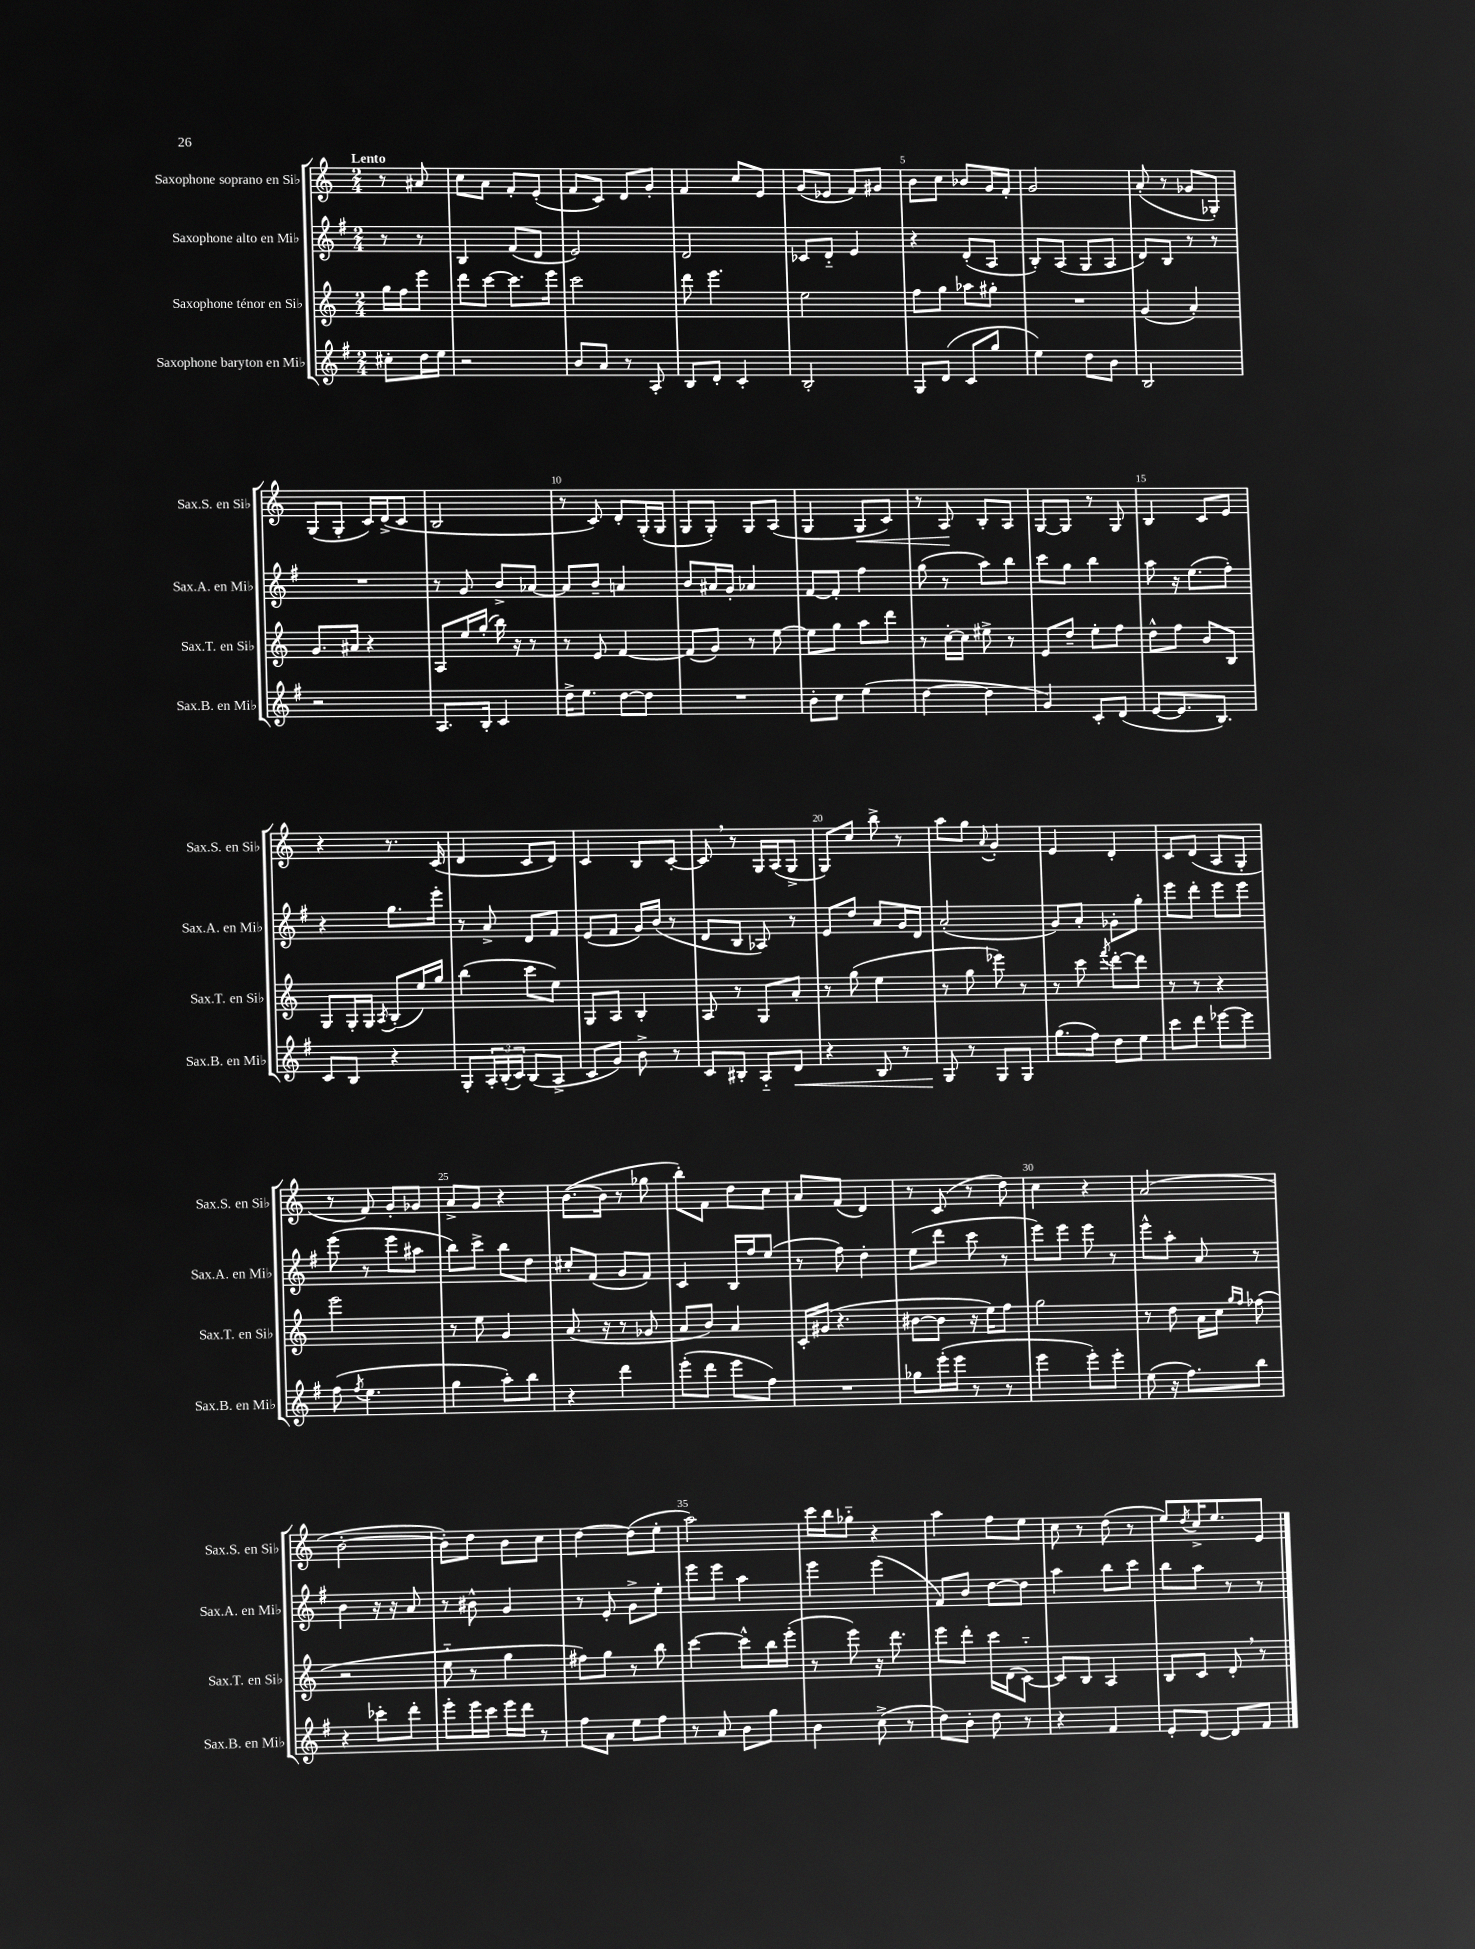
<<
\new StaffGroup <<
\new Staff = "s0" \with { instrumentName = "Saxophone soprano en Sib" shortInstrumentName = "Sax.S. en Sib" } {
    \clef treble \key c \major \numericTimeSignature \time 2/4 \partial 4 \tempo "Lento"
    r8 ais'8 |
    c''8 a'8 f'8-. e'8-.( |
    f'8 c'8) d'8 g'8-. |
    f'4 c''8 e'8 |
    g'8( ees'8 f'8) gis'8 |
    b'8 c''8 bes'8 g'16 f'16-. |
    g'2 |
    a'8-.( r8 ges'8 ges8-.) |
    g8( g8-. c'16) d'16->( c'8 |
    b2 |
    r8 c'8) d'8-. g16-.( g16 |
    g8 g8-.) g8 a8( |
    g4 g8\< c'8) |
    r8 a8\! b8-. a8 |
    g8~ g8 r8 g8 |
    b4 c'8 e'8 |
    r4 r8. c'16( |
    d'4 c'8 d'8) |
    c'4 b8 c'8~-. |
    c'8 \breathe r8 g16 a16( g8-> |
    g8) c''8 b''8-> r8 |
    a''8 g''8 \appoggiatura { a'8 } g'4-. |
    e'4 d'4-. |
    c'8 d'8( a8 g8-. |
    r8 f'8) g'8-. ges'8 |
    a'8-> g'8 r4 |
    b'8.~( b'16 r8 ges''8 |
    b''8-.) f'8 d''8 c''8 |
    a'8 f'8( d'4) |
    r8 c'8( r8 d''8) |
    c''4 r4 |
    a'2( |
    b'2~-. |
    b'8-.) d''8 b'8 c''8 |
    d''4~ d''8( e''8-. |
    a''2) |
    c'''16 b''16 ges''8-_ r4 |
    a''4 f''8 e''8 |
    c''8 r8 d''8( r8 |
    e''8) \acciaccatura { d''8 } c''16-> e''8. e'8 \bar "|." |
}
\new Staff = "s1" \with { instrumentName = "Saxophone alto en Mib" shortInstrumentName = "Sax.A. en Mib" } {
    \clef treble \key g \major \numericTimeSignature \time 2/4 \partial 4
    r8 r8 |
    b4 fis'8( d'8 |
    e'2) |
    d'2 |
    ces'8 d'8-_ e'4 |
    r4 d'8-.( a8 |
    b8-.) a8( g8 a8 |
    d'8) b8 r8 r8 |
    R2 |
    r8 g'8 b'8-> aes'8~ |
    aes'8 b'8-- a'4 |
    b'8 ais'16 g'16-. aes'4 |
    fis'8~ fis'8-. fis''4 |
    g''8( r8 a''8) b''8 |
    c'''8 g''8 b''4 |
    a''8 r16 e''8.( fis''8-.) |
    r4 g''8. e'''16-. |
    r8 a'8-> d'8 fis'8 |
    e'8( fis'8 g'16) b'16( r8 |
    d'8 b8 aes8) r8 |
    e'8 d''8 a'8 g'16 d'16 |
    a'2-.( |
    g'8) a'8-. ges'8-. g''8-. |
    e'''8 d'''8-. e'''8 e'''8 |
    e'''8( r8 e'''8 ais''8 |
    b''8) c'''8-> b''8 d''8 |
    cis''8-. fis'8( g'8 fis'8) |
    c'4 b16 fis''16 e''8( |
    r8 fis''8) d''4-. |
    e''8( d'''8 c'''8 r8 |
    e'''8) e'''8 e'''8 r8 |
    e'''8-^ a''8-. a'8 r8 |
    b'4 r16 r16 a'8 |
    r8 bis'8-^ g'4 |
    r8 e'8-. g'8-> e''8-. |
    e'''8 e'''8 a''4 |
    e'''4 e'''4( |
    fis'8) b'8 d''8~ d''8 |
    a''4 b''8 c'''8 |
    b''8 a''8 r8 r8 \bar "|." |
}
\new Staff = "s2" \with { instrumentName = "Saxophone ténor en Sib" shortInstrumentName = "Sax.T. en Sib" } {
    \clef treble \key c \major \numericTimeSignature \time 2/4 \partial 4
    g''16 f''16 e'''8 |
    d'''8 c'''8~ c'''8. e'''16 |
    c'''2 |
    d'''8 e'''4. |
    e''2 |
    f''8 g''8 aes''8 gis''8-. |
    R2 |
    g'4( a'4-.) |
    g'8. ais'16 r4 |
    a8 e''16 g''16-.( b''16) r16 r8 |
    r8 e'8 f'4~ |
    f'8( g'8) r8 e''8~ |
    e''8 g''8 a''8 d'''8 |
    r8 c''16~-. c''16 eis''8-> r8 |
    e'8 d''8-- e''8-. f''8 |
    d''8-^ f''8 b'8 b8 |
    g8 g16-. g16 \acciaccatura { a8 } b8-.( e''16) g''16 |
    b''4( c'''8 e''8) |
    g8 a8 b4-. |
    a8 r8 g8 a'8-. |
    r8 g''8( e''4 |
    r8 g''8 ees'''8) r8 |
    r8 c'''8 \acciaccatura { f'''8 } d'''8~-. d'''8 |
    r8 r8 r4 |
    e'''2 |
    r8 e''8 g'4 |
    a'8.( r16 r8 ges'8 |
    a'8 b'8) a'4 |
    c'16-. gis'16( r4. |
    bis'8~ bis'8 r16 e''16) f''8 |
    g''2 |
    r8 d''8 a'16 c''16 \grace { g''16 f''16 } fes''8( |
    r2 |
    e''8-_ r8 g''4 |
    fis''8) g''8 r8 b''8 |
    c'''4~ c'''8-^ b''16 e'''16-.( |
    r8 e'''8) r16 d'''8. |
    e'''8 d'''8-. c'''16 d'16( c'8~-_) |
    c'8 b8 a4 |
    b8 c'8 d'8-. \breathe r8 \bar "|." |
}
\new Staff = "s3" \with { instrumentName = "Saxophone baryton en Mib" shortInstrumentName = "Sax.B. en Mib" } {
    \clef treble \key g \major \numericTimeSignature \time 2/4 \partial 4
    cis''8-. d''16 e''16 |
    r2 |
    b'8 a'8 r8 a8-. |
    b8 d'8-. c'4-. |
    b2-. |
    g8 d'8( c'8 g''8 |
    e''4) d''8 b'8 |
    b2 |
    r2 |
    a8. b16-. c'4 |
    d''16-> e''8. d''8~ d''8 |
    R2 |
    b'8-. c''8 e''4( |
    d''4~ d''4 |
    g'4) c'8-. d'8( |
    e'8~ e'8. b8.) |
    c'8 b8 r4 |
    g8-. \tuplet 3/2 { a16-. b16-.( c'16) } b8( a8-> |
    c'8 g'8) b'8-> r8 |
    c'8 bis8-. a8-_ d'8\< |
    r4 b8 r8 |
    g8\! r8 g8 g8 |
    g''8.( fis''16) d''8 e''8 |
    c'''8 d'''8 ees'''8~ ees'''8 |
    fis''8( \acciaccatura { fis''8 } e''4. |
    g''4 a''8-.) b''8 |
    r4 d'''4 |
    e'''8-.( d'''8 e'''8 fis''8) |
    R2 |
    ges''8 e'''16-.( e'''16 r8 r8 |
    e'''4 e'''8-.) e'''8-. |
    e''8( r16 fis''8.) b''8 |
    r4 ces'''8-. d'''8-. |
    e'''8-. e'''16 c'''16 e'''16 d'''16 r8 |
    fis''8 a'8 e''8 fis''8 |
    r8 a'8 b'8 g''8 |
    b'4 c''8->( r8 |
    d''8) b'8-. d''8 r8 |
    r4 fis'4 |
    e'8-. d'8~ d'8 fis'8 \bar "|." |
}
>>
>>
\layout { \context { \Score \override BarNumber.break-visibility = ##(#f #t #t) barNumberVisibility = #(every-nth-bar-number-visible 5) } }
